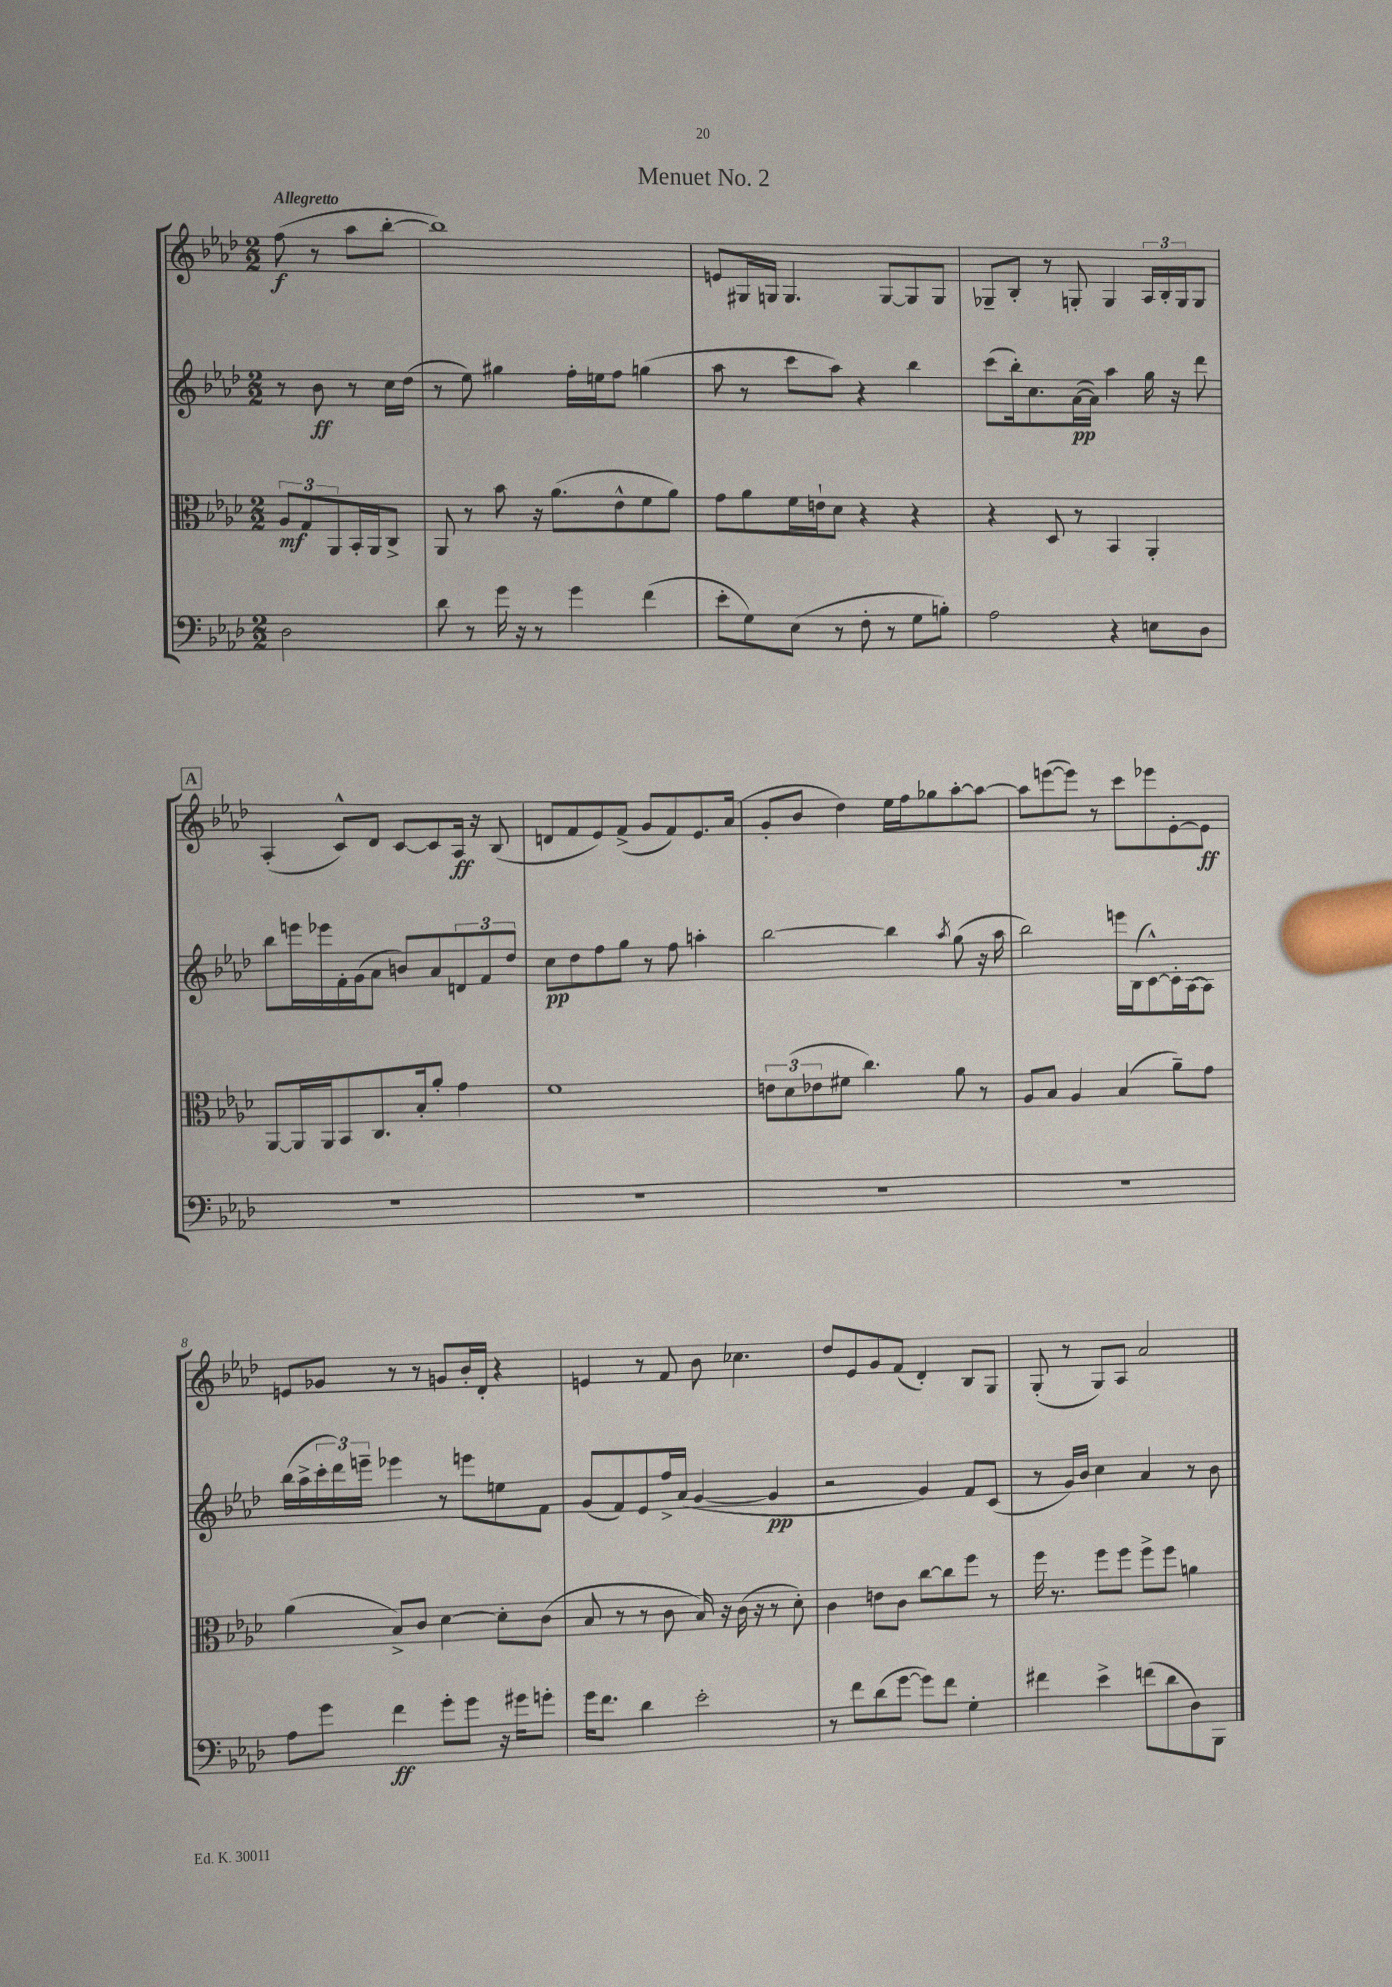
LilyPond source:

\header { title = "Menuet No. 2" }
<<
\new StaffGroup <<
\new Staff = "s0" {
    \clef treble \key aes \major \numericTimeSignature \time 2/2 \partial 2 \tempo "Allegretto"
    f''8\f( r8 aes''8 bes''8~-. |
    bes''1) |
    e'8 gis16 g16 g4. g8~ g8 g8 |
    ges8-- bes8-. r8 g8-. g4 \tuplet 3/2 { aes16 bes16-. g16 } g8 |
    \mark \markup { \box "A" } aes4-.( c'8-^) des'8 c'8~ c'8 aes16\ff r16 bes8( |
    d'8 f'8 ees'8) f'8->( g'8 f'8) ees'8. aes'16( |
    g'8-. bes'8 des''4) ees''16 f''16 ges''8 aes''8~-. aes''8~ |
    aes''8 e'''8~( e'''8) r8 c'''8 ees'''8 ees'8~-. ees'8\ff |
    e'8 ges'8 r8 r8 g'8 bes'16-. des'16-. r4 |
    e'4 r8 f'8 bes'8 ces''4. |
    des''8 ees'8 g'8 f'8( des'4-.) bes8 g8 |
    g8-.( r8 g8) aes8 aes'2 \bar "|." |
}
\new Staff = "s1" {
    \clef treble \key aes \major \numericTimeSignature \time 2/2 \partial 2
    r8 bes'8\ff r8 c''16 des''16( |
    r8 ees''8) gis''4 f''16-. e''16 f''8 g''4( |
    aes''8 r8 c'''8 aes''8) r4 bes''4 |
    c'''8( bes''16-.) c''8. aes'16~\pp( aes'16) aes''4 g''16 r16 des'''8 |
    \mark \markup { \box "A" } bes''8 e'''16 ees'''16 f'16-. g'16( aes'8 b'8) aes'8 \tuplet 3/2 { d'8 f'8 des''8 } |
    c''8\pp des''8 f''8 g''8 r8 f''8 a''4-. |
    bes''2~ bes''4 \acciaccatura { aes''8 } g''8( r16 aes''16 |
    bes''2) e'''16 bes16( c'8~-^) c'16-. aes16~ aes8 |
    bes''16( aes''16-> \tuplet 3/2 { c'''16-. des'''16) e'''16-- } ees'''4 r8 e'''8 e''8 f'8 |
    g'8( f'8) ees'8 f''16-> aes'16( g'4~ g'4\pp |
    r2 g'4) f'8 c'8( |
    r8 g'16) bes'16 c''4 aes'4 r8 bes'8 \bar "|." |
}
\new Staff = "s2" {
    \clef alto \key aes \major \numericTimeSignature \time 2/2 \partial 2
    \tuplet 3/2 { aes8\mf g8 aes,8 } bes,16-. aes,16 c8-> |
    aes,8 r8 bes'8 r16 aes'8.( ees'8-^ f'8 aes'8) |
    g'8 aes'8 f'16 e'16-! des'8 r4 r4 |
    r4 des8 r8 bes,4 aes,4-. |
    \mark \markup { \box "A" } aes,8~ aes,16 aes,16 bes,8 c8. bes16-. aes'8-. g'4 |
    f'1 |
    \tuplet 3/2 { e'8 des'8( ees'8 } fis'8 c''4.) aes'8 r8 |
    aes8 bes8 aes4 bes4( aes'8--) g'8 |
    aes'4( bes8->) c'8 des'4~ des'8-. c'8( |
    bes8 r8 r8 c'8 bes16) r16 c'16( r16 r8 des'8-.) |
    c'4 e'8 c'8 c''8~ c''8 f''8 r8 |
    f''16 r8. f''8 f''8 f''8-> f''8 a'4 \bar "|." |
}
\new Staff = "s3" {
    \clef bass \key aes \major \numericTimeSignature \time 2/2 \partial 2
    des2 |
    des'8 r8 g'16 r16 r8 g'4 f'4( |
    ees'8-. g8) ees8( r8 f8-. r8 g8 b8-.) |
    aes2 r4 e8 des8 |
    \mark \markup { \box "A" } R1 |
    R1 |
    R1 |
    R1 |
    aes8 g'8 f'4\ff g'8-. g'8 r16 gis'16 g'8-. |
    g'16 f'8. des'4 ees'2-. |
    r8 f'8 des'8( g'8~ g'8) f'8 g4-. |
    fis'4 ees'4-> f'8( des'8 des8) bes,,8 \bar "|." |
}
>>
>>
